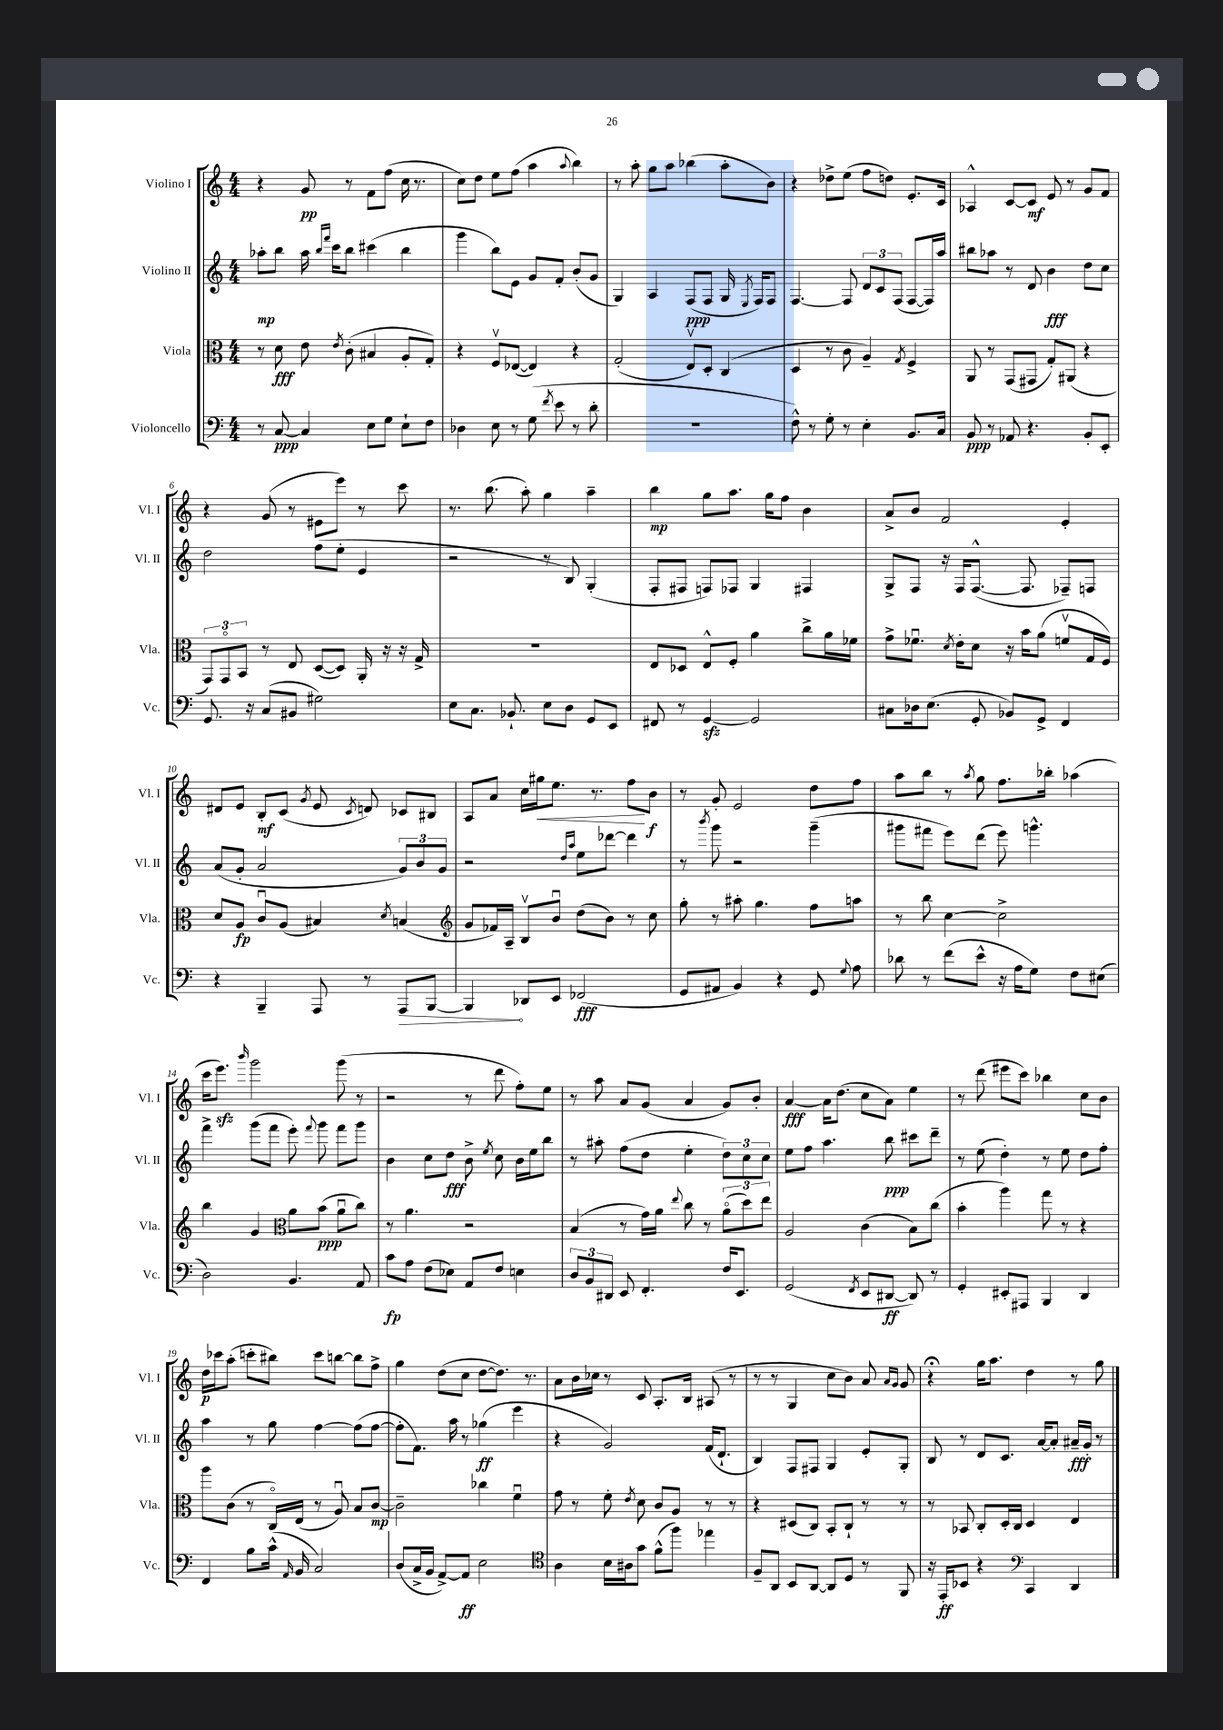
<<
\new StaffGroup <<
\new Staff = "s0" \with { instrumentName = "Violino I" shortInstrumentName = "Vl. I" } {
    \clef treble \key c \major \numericTimeSignature \time 4/4
    \autoBeamOff r4 g'8\pp r8 f'8[ f''8]( c''16 r8. |
    c''8[) d''8] e''8[ f''8]( a''4 \appoggiatura { a''8 } b''4) |
    r8 a''8-. g''8[ a''8] bes''4( a''8[-. b'8]) |
    r4 des''8[-> e''8]( f''8[ d''8]) e'8.[-. c'16] |
    aes4-^ c'8[~ c'8]\mf e'8 r8 g'8[ f'8] |
    r4 g'8( r8 eis'8[ e'''8]) r8 c'''8 |
    r8. b''8.( a''8-.) g''4 a''4-- |
    b''4\mp g''8[ a''8.] g''16[ f''8] b'4 |
    a'8[-> b'8] f'2 e'4-. |
    dis'8[ e'8] b8[-.\mf c'8]( \acciaccatura { g'8 } e'8 \acciaccatura { c'8 } d'8) ces'8[ bis8] |
    a8[ a'8] c''16[ gis''16\< e''8.] r8. f''8[\! b'8]\f |
    r8 g'8-. e'2 d''8[ f''8] |
    a''8[ b''8] r8 \acciaccatura { a''8 } g''8 f''8.[ bes''16]-. aes''4( |
    c'''16[ e'''8.]\sfz) \grace { b'''16 } g'''2 g'''8( r8 |
    r2 r8 d'''8 f''8[-.) e''8] |
    r8 a''8 a'8[ g'8]( a'4 g'8[) b'8]-. |
    a'4~\fff a'16[ d''8.]( c''8[ a'8]) e''4 |
    r8 d'''8( eis'''8[ c'''8]) bes''4 c''8[ b'8] |
    d''16[\p ces'''16 a''8]-.( c'''8[-. bis''8]) c'''8[ b''8]~ b''8[ f''8]-> |
    g''4 d''8[( c''8] d''8[~ d''8.]) r8. |
    a'8[ b'16 ces''16] r8 c'8 a8.[-. b16] ais8( r8 |
    r8 r8 g4 c''8[ b'8]) a'8 \grace { a'16[ g'16] } g'8 |
    r4\fermata g''16[ a''8.] d''4 r8 g''8 \bar "|." |
}
\new Staff = "s1" \with { instrumentName = "Violino II" shortInstrumentName = "Vl. II" } {
    \clef treble \key c \major \numericTimeSignature \time 4/4
    \autoBeamOff aes''8[-.\mp b''8] aes''16 \grace { b''16[ f'''16] } c'''16[ b''8] cis'''4( b''4 |
    g'''4 b''8[) e'8] g'8[ f'8]-. b'8[-.( g'8] |
    g4) a4 f8[\ppp( f8] g16 \acciaccatura { e8 } f16[) f8] |
    f4.~ f8 \tuplet 3/2 { d'8[ c'8 f8]( } f8[~ f16) a''16] |
    bis''8[ aes''8] r8 d'8 b'4\fff d''8[ c''8] |
    d''2 f''8[( e''8]-. e'4 |
    r2 r8 b8) g4-.( |
    f8[-. fis8] f8[) fes8] g4 fis4 |
    g8[-> f8] r16 f16[ f8.]~-^( f8. fes8[--) f8] |
    a'8[( g'8]-. a'2 \tuplet 3/2 { g'8[) b'8 g'8] } |
    r2 \grace { d''16[ a''16] } e''8[ des'''8]~ des'''4 |
    r8 \acciaccatura { b'''8 } g'''8 r2 g'''4--( |
    gis'''8[ fis'''8] e'''8[) d'''8]( e'''8) g'''4.-^ |
    f'''4-> g'''8[( f'''8] e'''8-.) \appoggiatura { f'''8 } g'''8 f'''8[ g'''8] |
    b'4 c''8[ d''8]\fff b'8-> \acciaccatura { e''8 } c''8 b'16[ e''16 b''8] |
    r8 ais''8-. f''8[( d''8] e''4-. \tuplet 3/2 { d''8[) c''8 c''8] } |
    e''8[ f''8] a''4. b''8\ppp cis'''8[ d'''8]-- |
    r8 e''8( d''4-.) r8 e''8 d''8[ f''8]-. |
    a''4 r8 g''8 f''4~ f''8[( f''8]~ |
    f''8[-. f'8.]) a''16 r8 ges''4\ff( e'''4 |
    r4 g'2) f'16[( d'8.]-! |
    b4) f8[ fis8] g4 e'8[-. g8]-. |
    b8 r8 d'8[ c'8.] a'16[~ a'8]-. ais'16[--\fff g'16]-. r8 \bar "|." |
}
\new Staff = "s2" \with { instrumentName = "Viola" shortInstrumentName = "Vla." } {
    \clef alto \key c \major \numericTimeSignature \time 4/4
    \autoBeamOff r8 d'8\fff e'8 \acciaccatura { e'8 } c'8-.( bis4 a8[-. g8]-.) |
    r4 f8[\upbow ees8]~( ees4) r4 |
    g2-.( e8[\upbow) d8]-. c4( |
    d4 r8 c'8 a4--) \acciaccatura { g8 } f4-> |
    a,8 r8 g,8[( gis,8] g8[-.) ais,8]( r4 |
    \tuplet 3/2 { g,8[) g,8\flageolet b,8] } r8 e8 d8[~( d8]) a,16-. r16 r16 g16-> |
    R1 |
    e8[ des8] e8[-^ f8]-. a'4 c''8[-> a'16 fes'16] |
    g'8[-> fes'8.]\downbow \acciaccatura { d'8 } e'16[-. d'8] r16 b'16[ a'8]( f'8[\upbow g16 f16]) |
    d'8[ a8]\fp c'8[\downbow a8]( bis4) \acciaccatura { d'8 } b4( |
    \clef treble g'8[ fes'16) a16]-- b8[\upbow b'8]\downbow d''8[( b'8]) r8 c''8 |
    g''8-. r8 ais''8-. g''4. f''8[ a''8] |
    r8 b''8 c''4~ c''2-> |
    b''4 g'4 \clef alto a'8[ b'8]\ppp( a'8[\downbow c''8]) |
    r8 a'4. r2 |
    b4( r8 g'16[) a'16] \appoggiatura { e''8 } c''8 r8 \tuplet 3/2 { a'8[\flageolet( d''8) e''8] } |
    a2 c'4( b8[) c''8]( |
    b'4-. a''4) g''8 r8 r4 |
    a''8[ c'8]( r8 c16[\flageolet) e16]( r8 a8\downbow) b8[ c'8]~\mp |
    c'2-- ces''4 f'4\downbow |
    g'8 r8 f'8-. \acciaccatura { e'8 } d'8 c'8[ a8] r8 r8 |
    r4 dis8[( c8]) b,8[-. c8]-! r8 r8 |
    r8 bes,8 c8[-. d16-. c16] d4 e4 \bar "|." |
}
\new Staff = "s3" \with { instrumentName = "Violoncello" shortInstrumentName = "Vc." } {
    \clef bass \key c \major \numericTimeSignature \time 4/4
    \autoBeamOff r8 c8~\ppp c4 e8[ g8] e8[-! f8] |
    des4 e8 r8 g8( \acciaccatura { f'8 } e'8 r8 d'8-. |
    R1 |
    f8-^) r8 g8-. r8 e4-. b,8.[ c16] |
    b,8\ppp r8 aes,8 r4. b,8[-. e,8]-. |
    g,8. r16 c8[( bis,8] gis2) |
    e8[ c8.] bes,8.-! e8[ d8] g,8[ e,8] |
    fis,8 r8 g,4~\sfz g,2 |
    cis8[ des16 e8.]( g,8-. bes,8[) g,8]-> f,4 |
    r4 b,,4-- a,,8 r8 \once \override Hairpin.circled-tip = ##t a,,8[\> b,,8]~ |
    b,,4\! des,8[ e,8] fes,2\fff( |
    g,8[ ais,8] b,4) r4 g,8 \appoggiatura { g8 } a8 |
    des'8 r8 f'8[( e'8]-^ r16 a16[ g8]) f8[ eis8]( |
    d2) b,4. a,8 |
    c'8[\fp a8] f8[( ees8]) a,8[ f8] e4 |
    \tuplet 3/2 { d8[ b,8 dis,8] } e,8 f,4.-. f16[ e,8.] |
    g,2( \acciaccatura { f,8 } e,8[ dis,8]~\ff dis,8) r8 |
    g,4-. eis,8[-. ais,,8] b,,4 d,4 |
    f,4 b8[ c'16]-^( \grace { a,16 } b,16 c2) |
    d8[( c16-> b,16] a,8[~->) a,8]\ff e2 |
    \clef tenor a4 b16[ ais16 g'8] f'8[-^( f''8]) ees''4 |
    f8[-- a,8] b,8[ a,8]~ a,8[ d8] r8 f,8 |
    r16 e,16[-.\ff bes,8] r4 \clef bass c,4 d,4 \bar "|." |
}
>>
>>
